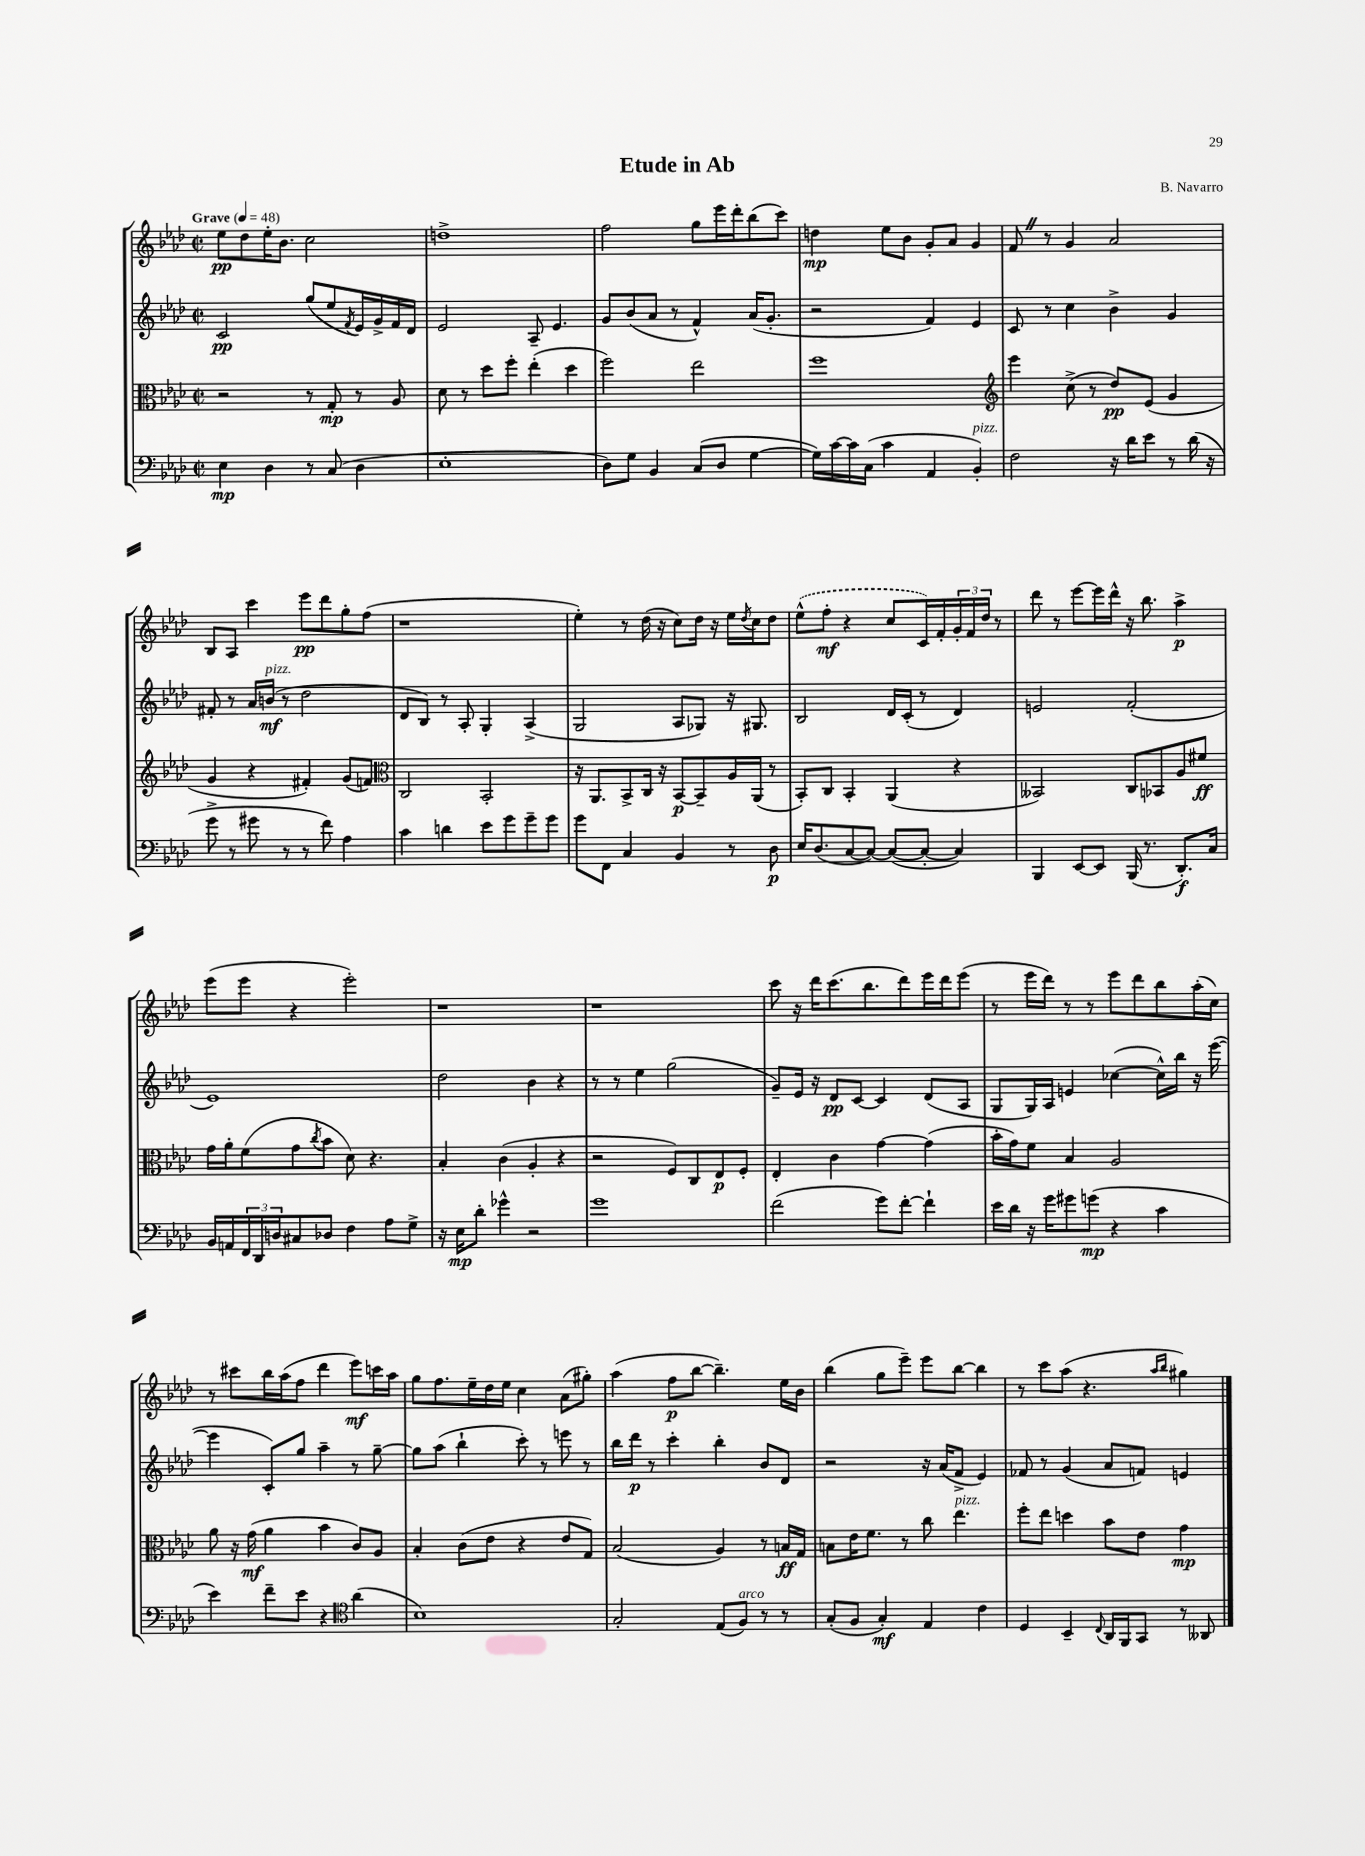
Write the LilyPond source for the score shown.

\header { title = "Etude in Ab" composer = "B. Navarro" }
<<
\new StaffGroup <<
\new Staff = "s0" {
    \clef treble \key aes \major \defaultTimeSignature \time 2/2 \tempo "Grave" 4 = 48
    ees''8\pp des''8 ees''16-. bes'8. c''2 |
    d''1-> |
    f''2 g''8 ees'''16 des'''16-. bes''8( c'''8) |
    d''4\mp ees''8 bes'8 g'8-. aes'8 g'4 |
    f'8 \once \override BreathingSign.text = \markup { \musicglyph "scripts.caesura.straight" } \breathe r8 g'4 aes'2 |
    bes8 aes8 c'''4 ees'''8\pp des'''8 g''8-. f''8( |
    r1 |
    ees''4-.) r8 des''16( r16 c''8) des''16 r16 ees''16 \acciaccatura { des''8 } c''16 des''8 |
    \once \slurDashed ees''8-^( f''8-.\mf r4 c''8 c'16) f'16-. \tuplet 3/2 { g'16-. f'16 des''16 } r8 |
    des'''8 r8 ees'''8~ ees'''16 des'''16-^ r16 bes''8. aes''4->\p |
    ees'''8( ees'''8 r4 ees'''2-.) |
    r1 |
    r1 |
    c'''8 r16 des'''16 c'''8.( bes''8. des'''8) ees'''16 des'''16 ees'''8( |
    r8 ees'''16 des'''16) r8 r8 ees'''8 des'''8 bes''8 aes''16-.( c''16) |
    r8 cis'''8 bes''16 aes''16( f''8 des'''4 ees'''8\mf) c'''16 aes''16 |
    g''8 f''8. ees''16-- des''16 ees''16 c''4 aes'8( gis''8-.) |
    aes''4( f''8\p bes''8~ bes''4.--) ees''16 bes'16 |
    bes''4( g''8 ees'''8--) ees'''8 bes''8~ bes''4 |
    r8 c'''8 aes''8( r4. \grace { aes''16 bes''16 } gis''4) \bar "|." |
}
\new Staff = "s1" {
    \clef treble \key aes \major \defaultTimeSignature \time 2/2
    c'2\pp g''8( ees''8 \acciaccatura { f'8 } ees'16) g'16-> f'16 des'16 |
    ees'2 aes8-- ees'4. |
    g'8 bes'8( aes'8 r8 f'4-^) aes'16( g'8.-. |
    r2 f'4) ees'4 |
    c'8 r8 c''4 bes'4-> g'4 |
    fis'8-. r8 aes'16 b'16\mf^\markup { \italic "pizz." }( r8 des''2 |
    des'8 bes8) r8 aes8-. g4-. aes4->( |
    g2 aes8 ges8) r16 gis8. |
    bes2 des'16 c'16-.( r8 des'4) |
    e'2 f'2-.( |
    ees'1) |
    des''2 bes'4 r4 |
    r8 r8 ees''4 g''2( |
    g'8--) ees'16 r16 des'8\pp c'8~ c'4 des'8( aes8 |
    g8 g16) aes16 e'4 ces''4~( ces''16-^) bes''16 r16 ees'''16~( |
    ees'''4 c'8-.) g''8 aes''4-- r8 g''8~-- |
    g''8 aes''8( bes''4-! c'''8-.) r8 e'''8 r8 |
    bes''16 des'''16\p r8 c'''4-. bes''4-. bes'8 des'8 |
    r2 r16 aes'16( f'8-> ees'4) |
    fes'8 r8 g'4( aes'8 f'8) e'4 \bar "|." |
}
\new Staff = "s2" {
    \clef alto \key aes \major \defaultTimeSignature \time 2/2
    r2 r8 g8-.\mp r8 aes8 |
    des'8 r8 des''8 f''8-. ees''4-.( des''4 |
    f''2) ees''2 |
    f''1 |
    \clef treble ees'''4 c''8->( r8 des''8\pp) ees'8( g'4 |
    g'4 r4 fis'4-.) g'8( f'8) |
    \clef alto c2 bes,2-. |
    r16 aes,8. bes,8-> c16 r16 bes,8~\p bes,8-- aes16 aes,16( r8 |
    bes,8-.) c8 bes,4-. aes,4( r4 |
    beses,2) c8 bes,8 aes8 fis'8\ff |
    g'16 aes'16-. f'8( g'8 \acciaccatura { c''8 } bes'8 des'8) r4. |
    bes4-. c'4( aes4-. r4 |
    r2 f8) c8 ees8\p f8-. |
    ees4-. c'4 g'4~ g'4( |
    bes'16-. g'16) f'8 bes4 aes2 |
    aes'8 r16 g'16\mf( aes'4 bes'4 c'8) aes8 |
    bes4-. c'8( ees'8 r4 ees'8 g8) |
    bes2( aes4) r8 b16\ff g16 |
    b8 ees'16 f'8. r8 c''8 ees''4.^\markup { \italic "pizz." } |
    f''8-. ees''8 d''4 bes'8 ees'8 g'4\mp \bar "|." |
}
\new Staff = "s3" {
    \clef bass \key aes \major \defaultTimeSignature \time 2/2
    ees4\mp des4 r8 c8( des4 |
    ees1-. |
    des8) g8 bes,4 c8( des8 g4~ |
    g16) c'16~ c'16 c16( c'4 aes,4 bes,4-.^\markup { \italic "pizz." }) |
    f2 r16 des'16 ees'8 r8 des'16( r16 |
    g'8-> r8 gis'8 r8 r8 f'8) aes4 |
    c'4 d'4 ees'8 g'8 g'8-- g'8 |
    g'8 f,8 c4 bes,4 r8 des8\p |
    ees16 des8.( c8~ c8~) c8~( c8~-. c4) |
    bes,,4 ees,8~ ees,8 bes,,16( r8. des,8.-.\f) c16 |
    bes,16 a,16 \tuplet 3/2 { f,16 des,16 d16 } cis8 des8 f4 aes8 g8-> |
    r16 ees16\mp des'8-. ges'4-^ r2 |
    g'1 |
    f'2( g'8) f'8~-. f'4-! |
    ees'16 des'16 r16 g'16 gis'8 g'8\mp( r4 c'4 |
    ees'4) f'8-- ees'8 r4 \clef tenor aes'4( |
    bes1) |
    g2-. ees8( f8^\markup { \italic "arco" }) r8 r8 |
    g8-.( f8 g4-.\mf) ees4 c'4 |
    des4 bes,4-- \appoggiatura { c8 } aes,16 f,16 g,8 r8 aeses,8 \bar "|." |
}
>>
>>
\layout { \context { \Score \remove "Bar_number_engraver" } }
